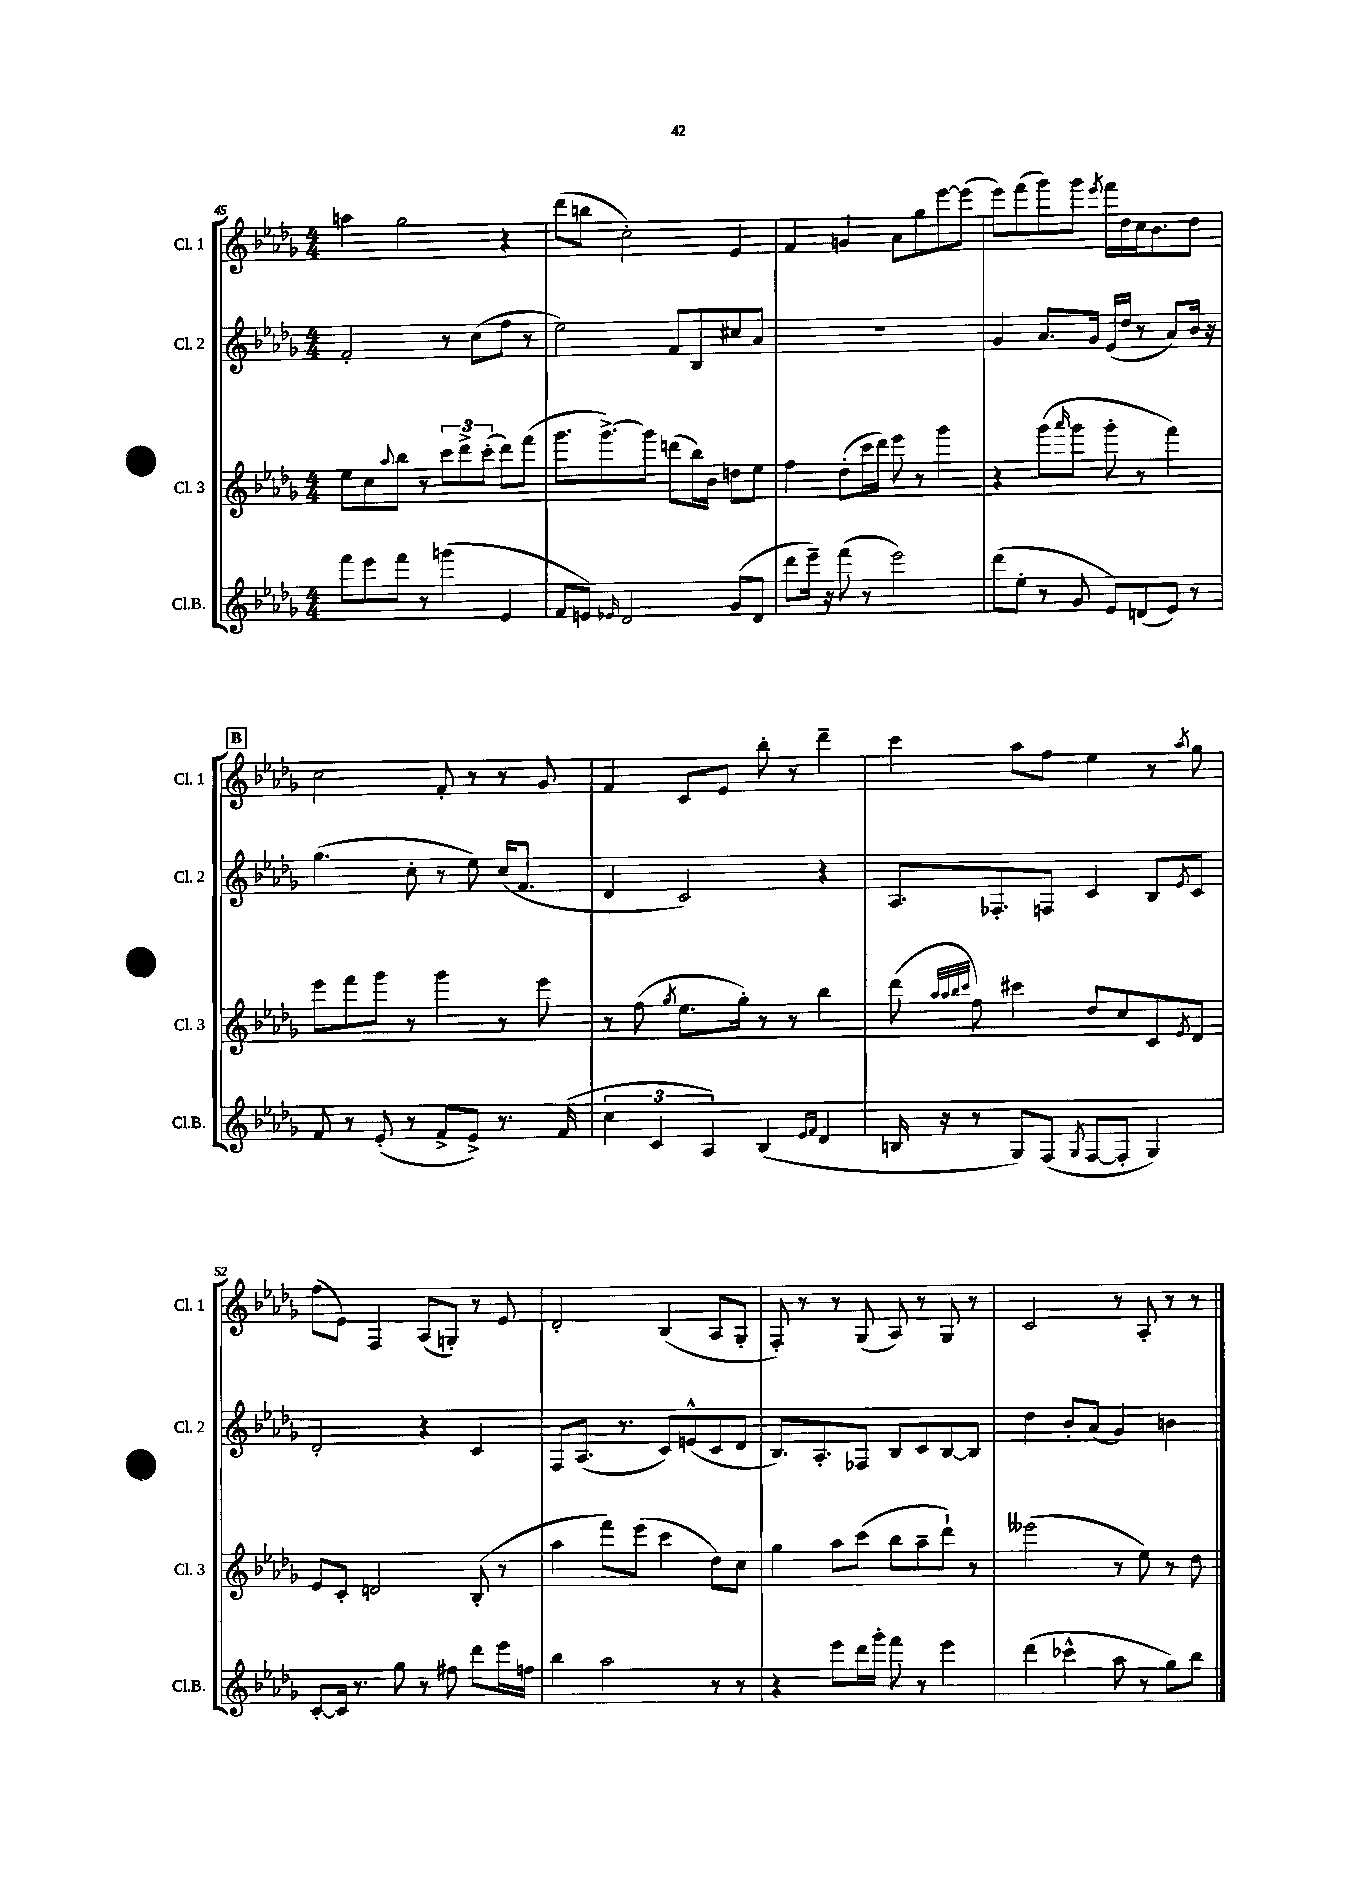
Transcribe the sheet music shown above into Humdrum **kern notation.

**kern	**kern	**kern	**kern
*staff4	*staff3	*staff2	*staff1
*clefG2	*clefG2	*clefG2	*clefG2
*k[b-e-a-d-g-]	*k[b-e-a-d-g-]	*k[b-e-a-d-g-]	*k[b-e-a-d-g-]
*M4/4	*M4/4	*M4/4	*M4/4
8fff	8ee-	2f'	4aa
8eee-	8cc	.	.
.	8qqaa-	.	.
8fff	8bb-	.	2gg-
8r	8r	.	.
(4ggg	12ccc	8r	.
.	12ddd-^	.	.
.	.	(8cc	.
.	(12ccc'	.	.
4e-	8ddd-)	8ff	4r
.	(8fff	8r	.
=	=	=	=
8f	8.ggg-	2ee-)	(8ddd-
8e)	.	.	8bb
.	[8.ggg-^)	.	.
16qqe-	.	.	.
2d-	.	.	2cc')
.	8ggg-]	.	.
.	(8ddd	8f	.
.	16bb-)	8B-	.
.	16b-	.	.
(8g-	8dd	8cc#	4e-
8d-	8ee-	8a-	.
=	=	=	=
8ddd-	4ff	1r	4f
16eee-~)	.	.	.
16r	.	.	.
(8fff	(8dd-'	.	4g
8r	16ccc	.	.
.	16ddd-)	.	.
2eee-)	8eee-	.	8a-
.	8r	.	8gg-
.	4ggg-	.	[8eee-
.	.	.	(8eee-]
=	=	=	=
(8ddd-	4r	4g-	8eee-)
8ee-'	.	.	(8fff
8r	(8ggg-	8.a-	8ggg-)
.	16qqaaa-	.	.
8g-	8ggg-	.	8ggg-
.	.	16g-	.
.	.	.	8qeee-
8e-)	8ggg-'	(16e-	16fff
.	.	16dd-	16dd-
(8d	8r	8r	16cc
.	.	.	8.b-
8e-)	4fff)	8a-)	.
8r	.	16b-	8dd-
.	.	16r	.
=	=	=	=
8f	8eee-	(4.gg-	2cc
8r	8fff	.	.
(8e-'	8ggg-	.	.
8r	8r	8cc'	.
8f^	4ggg-	8r	8f'
8e-^)	.	8ee-)	8r
8.r	8r	(16cc	8r
.	.	8.f	.
.	8eee-	.	8g-
(16f	.	.	.
=	=	=	=
6cc	8r	4d-	4f
.	(8ff	.	.
6c	.	.	.
.	8qgg-	.	.
.	8.ee-	2c)	8c
6A-)	.	.	.
.	.	.	8e-
.	16gg-')	.	.
(4B-	8r	.	8bb-'
.	8r	.	8r
16qqe-	.	.	.
16qqf	.	.	.
4d-	4bb-	4r	4ddd-~
=	=	=	=
16B	(8ddd-	8.A-	4ccc
16r	.	.	.
.	32qqaa-	.	.
.	32qqaa-	.	.
.	32qqbb-	.	.
.	32qqccc	.	.
8r	8ff)	.	.
.	.	8.F-'	.
8G-)	4ccc#	.	8aa-
(8F	.	8F	8ff
8qG-	.	.	.
[8F	8dd-	4c	4ee-
8F']	8cc	.	.
4G-)	8c	8B-	8r
.	8qe-	8qe-	8qaa-
.	8d-	8c	8gg-
=	=	=	=
[8c'	8e-	2d-'	(8ff
16c]	8c'	.	8e-)
8.r	.	.	.
.	2d	.	4F
8gg-	.	.	.
8r	.	4r	(8A-
8ff#	.	.	8G')
8ddd-	(8B-'	4c	8r
16eee-	8r	.	8e-
16ff	.	.	.
=	=	=	=
4bb-	4aa-	8F	2d-'
.	.	(8.A-	.
2aa-	8fff)	.	.
.	.	8.r	.
.	(8eee-	.	.
.	4ccc	8c)	(4B-
.	.	(8e^^	.
8r	8dd-)	8c	8A-
8r	8cc	8d-	8G-'
=	=	=	=
4r	4gg-	8.B-)	8F')
.	.	.	8r
.	.	8.A-'	.
8eee-	8aa-	.	8r
16ddd-	(8ccc	8F-	(8G-
16ggg-'	.	.	.
8fff	8bb-	8B-	8A-)
8r	8aa-~	8c	8r
4eee-	8ddd-`)	[8B-	8G-
.	8r	8B-]	8r
=	=	=	=
(4ddd-	(2eee--	4dd-	2c
4ccc-^^	.	8b-'	.
.	.	(8a-	.
8aa-	8r	4g-)	8r
8r	8ee-)	.	8A-'
8gg-)	8r	4b	8r
8bb-	8dd-	.	8r
==	==	==	==
*-	*-	*-	*-
